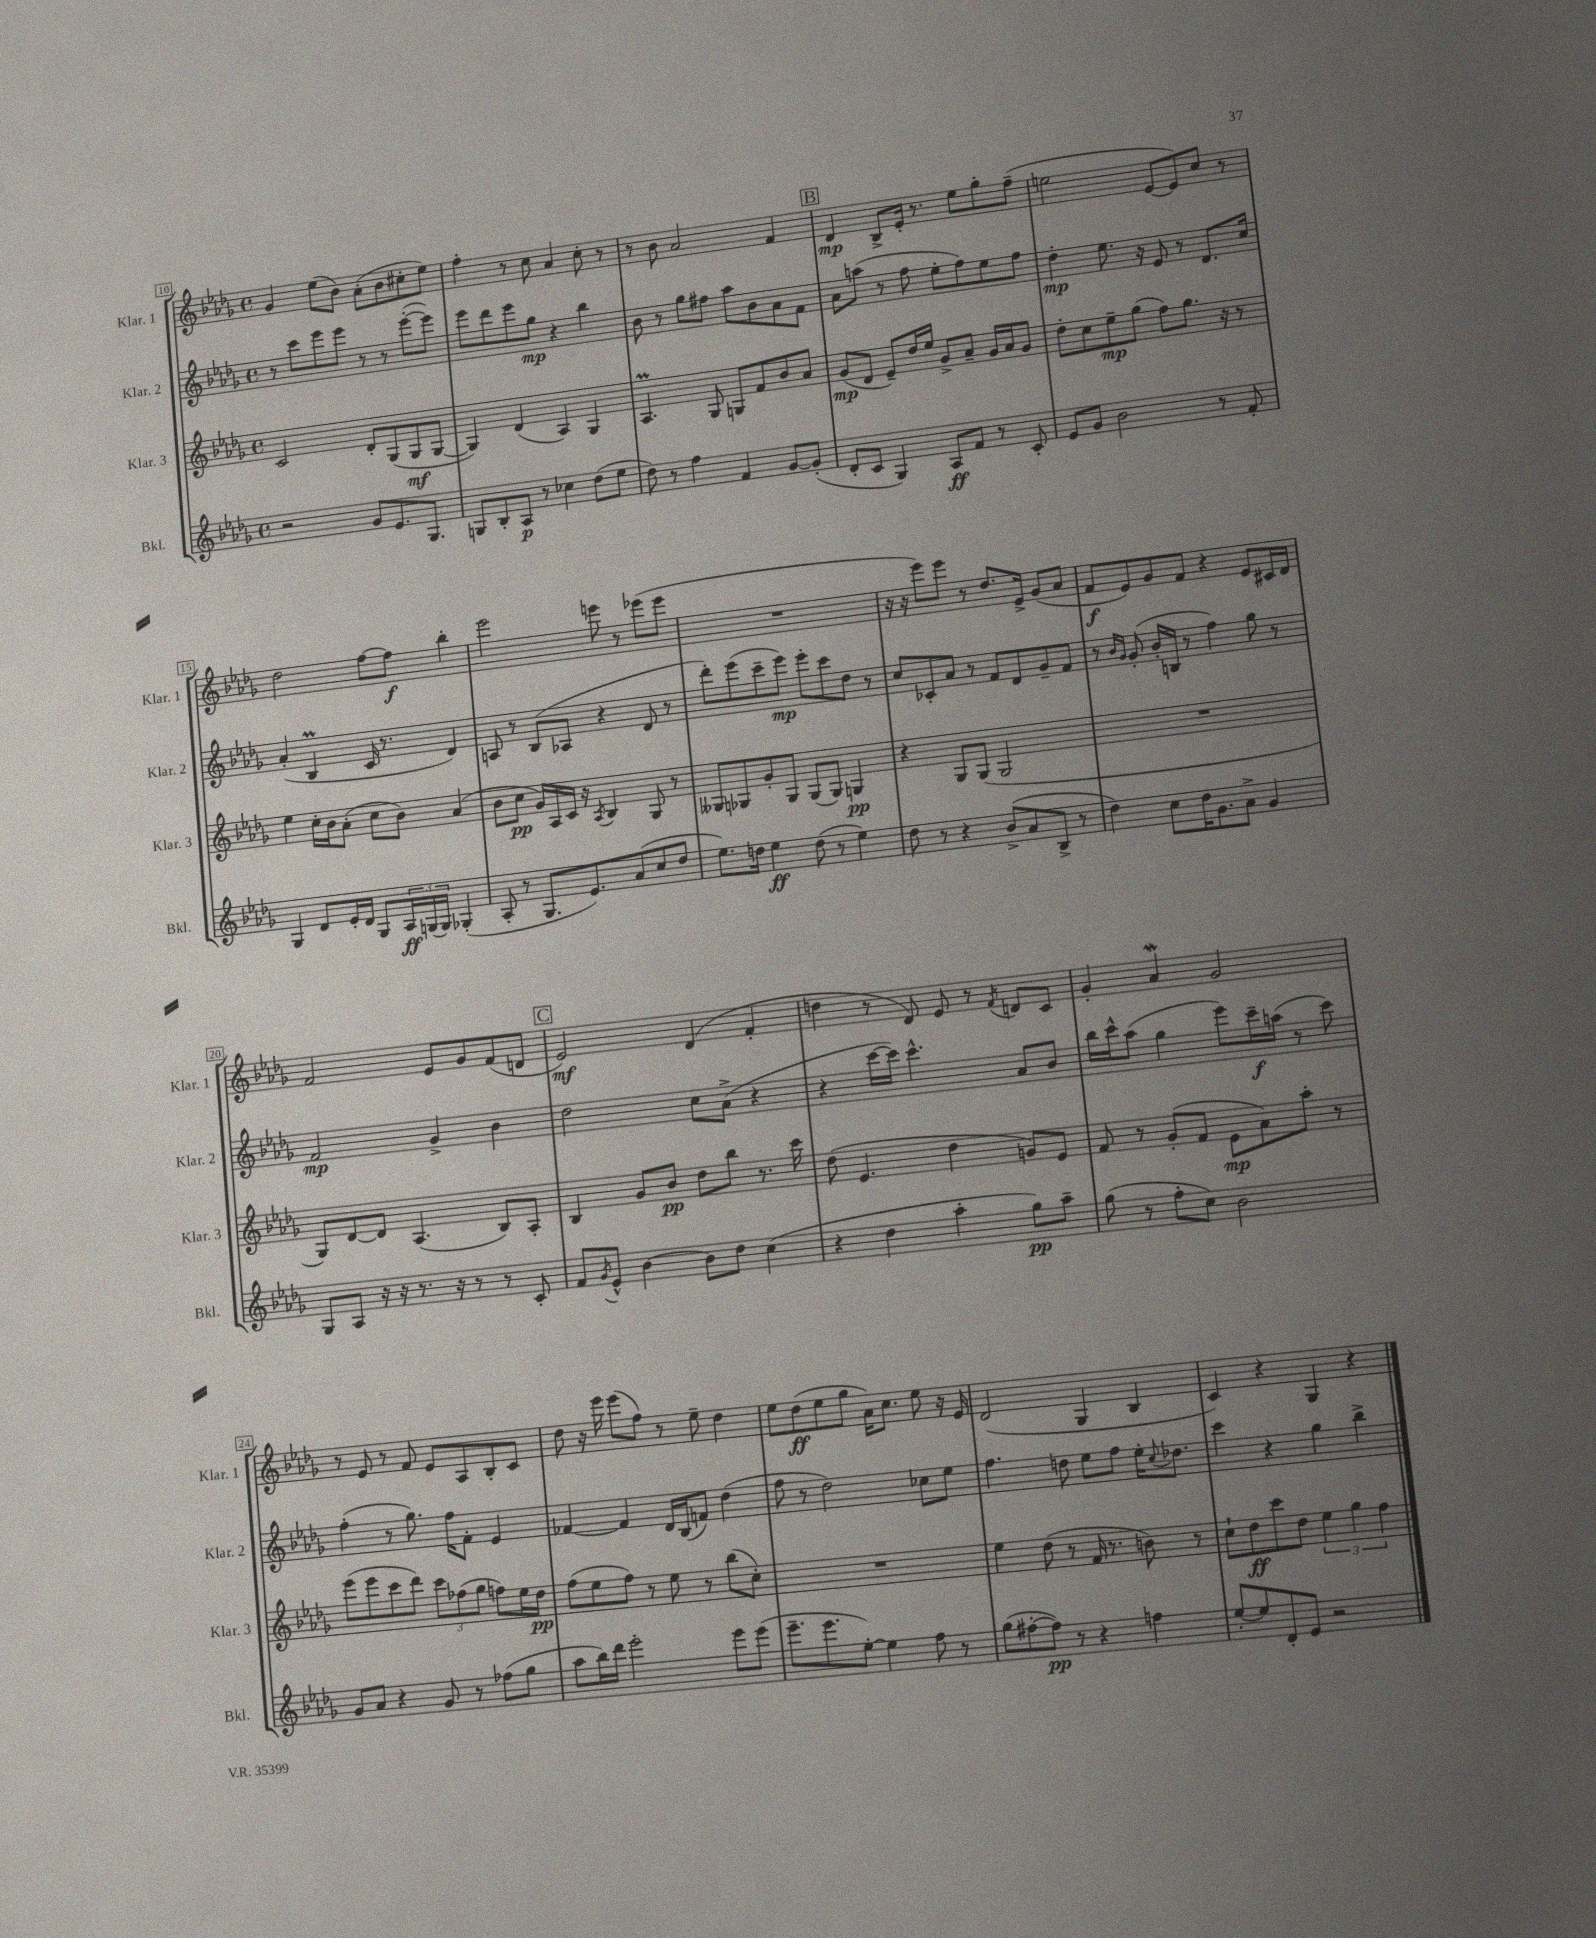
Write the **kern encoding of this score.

**kern	**kern	**kern	**kern
*staff4	*staff3	*staff2	*staff1
*clefG2	*clefG2	*clefG2	*clefG2
*k[b-e-a-d-g-]	*k[b-e-a-d-g-]	*k[b-e-a-d-g-]	*k[b-e-a-d-g-]
*M4/4	*M4/4	*M4/4	*M4/4
*met(c)	*met(c)	*met(c)	*met(c)
2r	2c	8r	4g-
.	.	8ccc	.
.	.	8eee-	(8ee-
.	.	8eee-	8b-)
8g-	8d-'	8r	(8a-'
8.e-	(8G-	8r	8b-
.	8G-	([8eee-'	8cc#'
8.G-	.	.	.
.	[8G-	8eee-])	8ee-)
=	=	=	=
8G	4G-])	8eee-	4ff'
8B-'	.	8ddd-	.
8A-	(4d-	8eee-	8r
8r	.	8gg-	8cc
4cc-	4A-)	4r	4a-
(8dd-	4G-	4bb-	8cc'
8ee-	.	.	8r
=	=	=	=
8dd-)	4.A-	8b-	8r
8r	.	8r	8b-
4ff	.	8gg-	2a-
.	8G-	8ff#	.
4f	8G	8aa-	.
.	8f	8b-	.
[8g-	8b-	8a-	4f
(8g-']	8a-	8f	.
=	=	=	=
8d-'	(8g-	8a-	4d-
8c	8d-	(8aa	.
4G-)	8e-~)	8r	8B-^
.	16dd-	8ff	16e-'
.	16ee-	.	8.r
8A-	8g-^	8ee-'	.
8f	8a-~	8ff)	8ee-
8r	16g-	8ee-	8gg-'
.	16a-	.	.
8c'	8g-	8ff	(8ff~
=	=	=	=
8e-	8dd-'	4dd-'	2ee
8g-	8cc	.	.
2b-	8ee-~	8.ee-	.
.	(8gg-	.	.
.	.	16r	.
.	8ff)	8e-	[8e-
.	8.gg-	8r	8e-])
8r	.	8.d-	8cc
.	16r	.	.
8f'	8r	.	8r
.	.	16cc	.
=	=	=	=
4G-	4ee-	(4a-'	2dd-
8d-	16cc'	4B-	.
.	16b-	.	.
16e-'	(8a-'	.	.
16d-	.	.	.
8G-	8cc	16c	[8ff
.	.	8.r	.
24A-	8b-)	.	8ff]
(24G	.	.	.
24G)	.	.	.
(4G-'	(4a-	4d-)	4bb-'
=	=	=	=
8A-'	8b-	8A	2eee-
8r	8cc	8r	.
8.G-	16g-)	(8B-	.
.	16A-	.	.
.	16c	8A-	.
8.e-)	16r	.	.
.	8qA-	.	.
.	4B-	4r	8eee
(8a-	.	.	8r
8cc	8G-	8d-	(8eee-
8dd-	8r	8r	8eee-
=	=	=	=
8.ee-)	8G--	8ddd-')	1r
.	8G-	(8eee-	.
16dd	.	.	.
4ee-	8g-'	8ccc~	.
.	8G-	8eee-)	.
(8dd	(8G-	8eee-'	.
8r	8G-)	8ccc	.
4ee-)	4G	8dd-	.
.	.	8r	.
=	=	=	=
8dd-	4r	8cc	16r
.	.	.	16r
8r	.	8c-'	8eee-)
4r	8G-	8a-	8eee-
.	(8G-	8r	8r
(8b-^	2G-	8f	8.dd-
8a-	.	8d-	.
.	.	.	16e-^
8B-^	.	8g-~	(8g-
8r	.	8f	8a-
=	=	=	=
4dd-)	1r	8r	8f
.	.	16qqb-	.
.	.	16qqg-	.
.	.	(8g-'	8e-)
8cc	.	16b-'	8g-
.	.	16B	.
16dd-	.	8r	8f
8.g-	.	.	.
.	.	4ff)	4r
8a-^	.	.	.
4g-	.	8gg-	8e-
.	.	8r	16c#
.	.	.	16d-
=	=	=	=
8G-	8G-)	2f	2f
8A-	[8d-	.	.
16r	8d-]	.	.
16r	.	.	.
8.r	(4.A-	.	.
.	.	4g-^	8e-
16r	.	.	.
8r	.	.	8g-
8r	8B-)	4b-	(8f
8c'	8A-'	.	8d
=	=	=	=
8f	4B-	2dd-	2e-)
8qg-	.	.	.
8e-^^	.	.	.
[4b-	8g-	.	.
.	8b-	.	.
8b-]	8dd-	8cc	(4d-
8dd-	8bb-	(8a-^	.
(4cc	8.r	4r	4f'
.	16ccc	.	.
=	=	=	=
4r	(8dd-	4r	4dd
.	4.e-	.	.
4dd-	.	[16ccc	8r
.	.	16ccc])	.
.	.	4.ccc^^	8d-)
4aa-'	4dd-	.	8e-
.	.	.	8r
.	.	.	8qf
8gg-)	8g)	8a-	8d
8aa-~	8e-	8b-	8c
=	=	=	=
(8gg-	8f	16bb-	4g-'
.	.	16ccc^^	.
8r	8r	(8aa-	.
8ff'	(8g-'	4gg-	4a-
8cc)	8f	.	.
2b-	8e-	8eee-)	2g-
.	8a-)	16ccc~	.
.	.	(16aa	.
.	8aa-'	8r	.
.	8r	8ccc)	.
=	=	=	=
8g-	(8eee-	(4ff'	8r
8a-	8eee-	.	8e-
4r	8ccc	8r	8r
.	8ddd-)	8.gg-)	8f
8g-	12ccc	.	8e-
.	.	16ff	.
.	(12ff-	.	.
8r	.	8f'	8A-
.	12gg-	.	.
(8ff-	8ff)	4e-	8B-'
8gg-	16ee-	.	8c
.	16dd-	.	.
=	=	=	=
8aa-	(8ff	[4f-	8dd-
16bb-)	8ee-	.	16r
16ddd-	.	.	16eee-
2eee-'	8ff)	4f-]	(8eee-
.	8r	.	8ff)
.	8ee-	16d-	8r
.	.	(16B-	.
.	8r	8f)	8ee-~
8eee-	(8bb-	(4dd-	4dd-
(8eee-	8cc')	.	.
=	=	=	=
8.eee-~	1r	8ff	8ee-
.	.	8r	(8dd-
8.eee-	.	.	.
.	.	2dd-)	8ee-
[8ee-')	.	.	8gg-
4ee-]	.	.	16a-)
.	.	.	8.cc
8ff	.	8cc-	8ee-
8r	.	8ee-	16r
.	.	.	16e-
=	=	=	=
(8gg-	4ee-	4.ff	(2d-
[8ff#'	.	.	.
8ff#])	(8dd-	.	.
8r	8r	8dd	.
4r	16f	8ee-	4G-
.	8.r	.	.
.	.	8ff	.
4ff	8b)	16ee-'	4B-
.	.	8qqcc	.
.	.	8.dd-	.
.	8r	.	.
=	=	=	=
[8ee-'	8cc`	4ccc	4c)
8ee-]	8dd-	.	.
8d-'	8ccc	4r	4r
8e-	8dd-	.	.
2r	6ee-	4gg-	4G-
.	6gg-	.	.
.	.	4bb-^	4r
.	6ff	.	.
==	==	==	==
*-	*-	*-	*-
